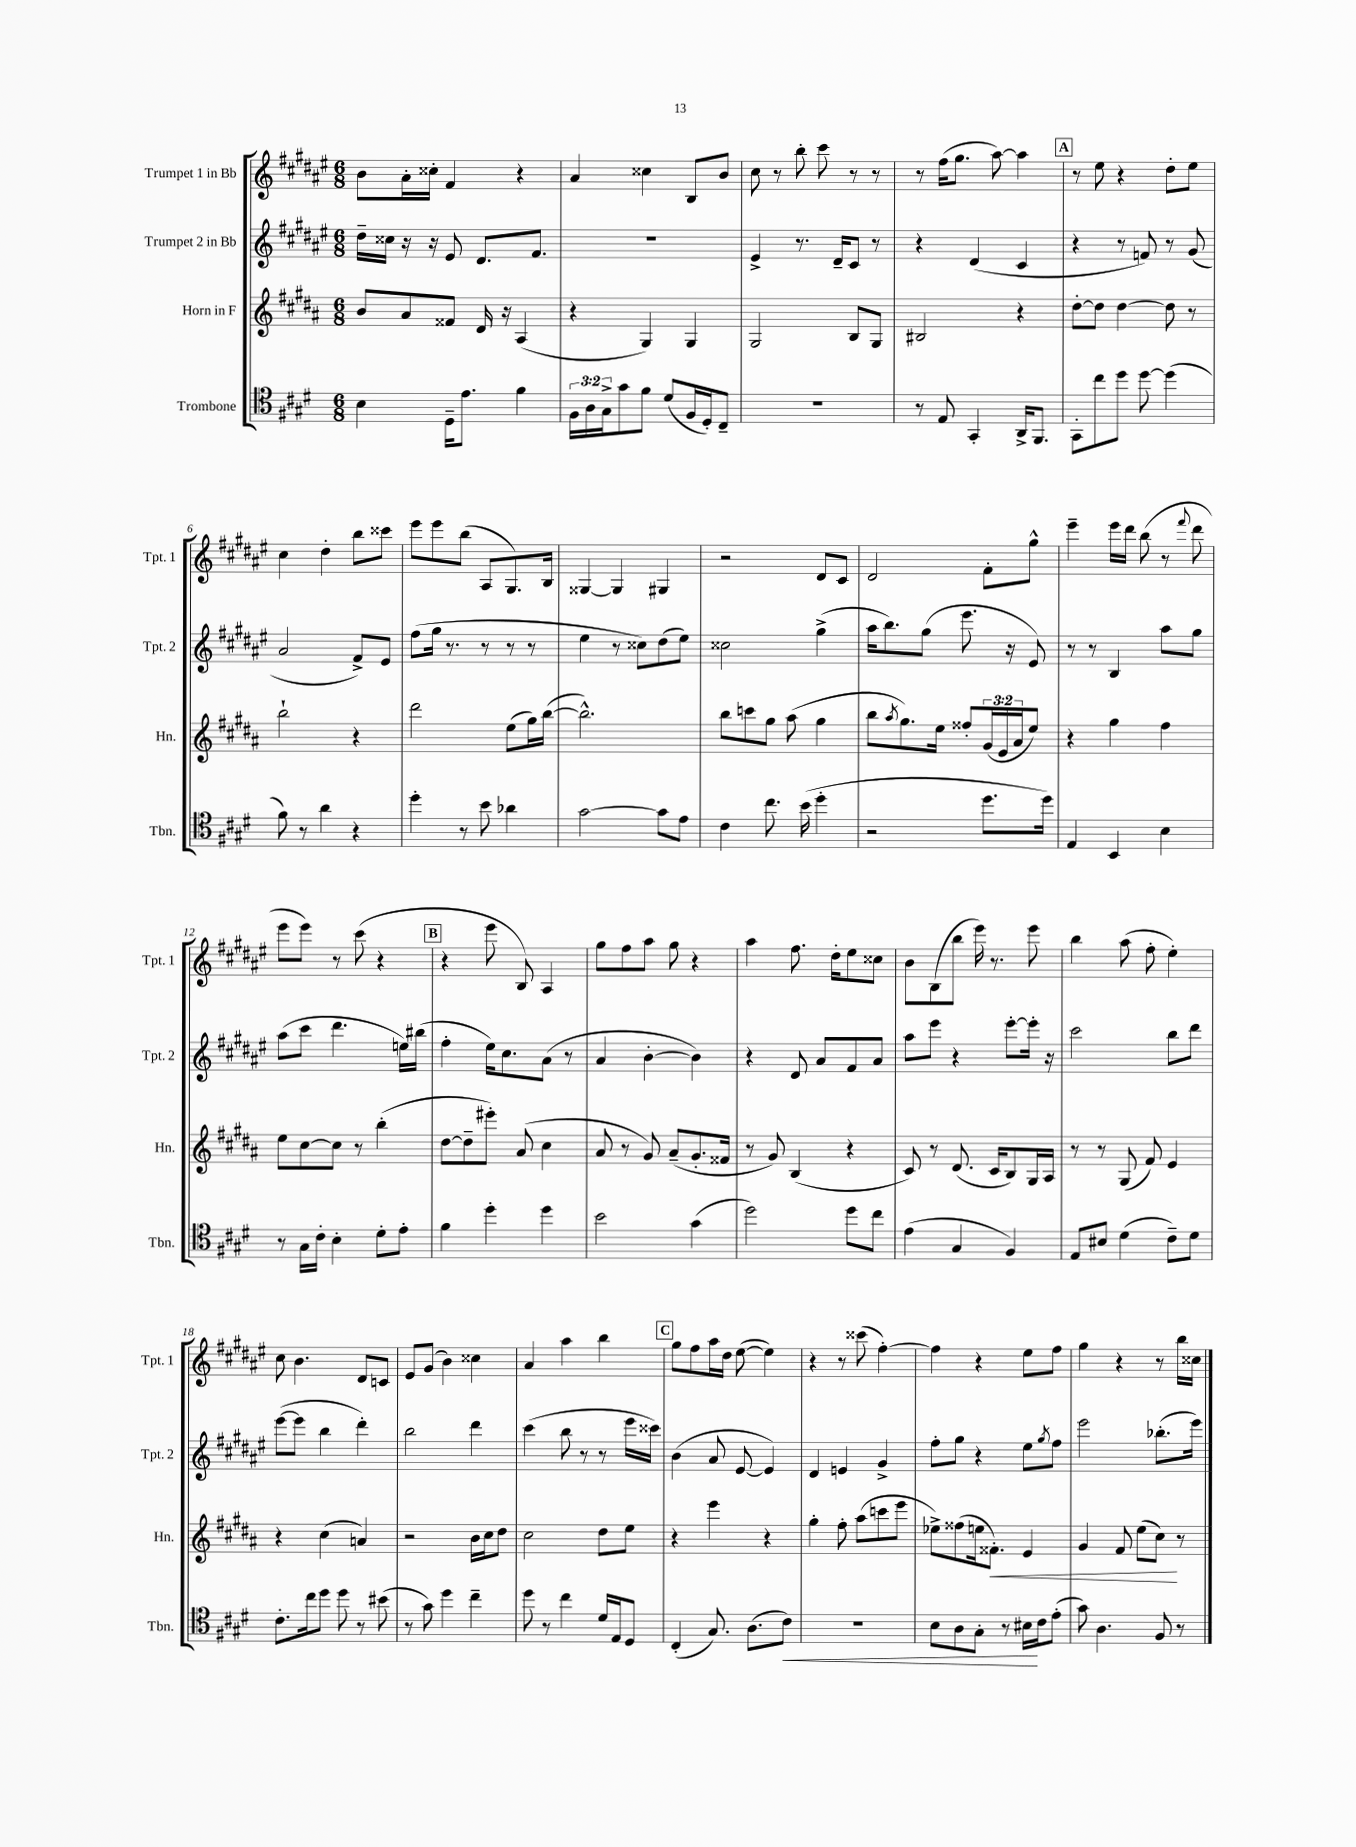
<<
\new StaffGroup <<
\new Staff = "s0" \with { instrumentName = "Trumpet 1 in Bb" shortInstrumentName = "Tpt. 1" } {
    \clef treble \key fis \major \numericTimeSignature \time 6/8
    b'8 ais'16-. cisis''16-. fis'4 r4 |
    ais'4 cisis''4 b8 b'8 |
    cis''8 r8 b''8-. cis'''8 r8 r8 |
    r8 fis''16( gis''8. ais''8~) ais''4 |
    \mark \markup { \box "A" } r8 eis''8 r4 dis''8-. eis''8 |
    cis''4 dis''4-. b''8 cisis'''8 |
    eis'''8 eis'''8 b''8( ais8 gis8.) b16 |
    gisis4~ gisis4 gis4 |
    r2 dis'8 cis'8 |
    dis'2 fis'8-. gis''8-^ |
    eis'''4-- eis'''16 dis'''16 b''8( r8 \appoggiatura { fis'''8 } dis'''8 |
    eis'''8 eis'''8) r8 cis'''8( r4 |
    \mark \markup { \box "B" } r4 eis'''8 b8) ais4 |
    gis''8 fis''8 ais''8 gis''8 r4 |
    ais''4 fis''8. dis''16-. eis''8 cisis''8 |
    b'8 b8( b''8 eis'''16) r8. eis'''8 |
    b''4 ais''8( fis''8-. eis''4-.) |
    cis''8 b'4. dis'8 c'8 |
    eis'8 gis'8( b'4) cisis''4 |
    ais'4 ais''4 b''4 |
    \mark \markup { \box "C" } gis''8 fis''8 ais''16 dis''16 eis''8~( eis''4) |
    r4 r8 cisis'''8( fis''4~-.) |
    fis''4 r4 eis''8 fis''8 |
    gis''4 r4 r8 b''16 cisis''16 \bar "|." |
}
\new Staff = "s1" \with { instrumentName = "Trumpet 2 in Bb" shortInstrumentName = "Tpt. 2" } {
    \clef treble \key fis \major \numericTimeSignature \time 6/8
    dis''16-- cisis''16 r16 r16 eis'8 dis'8. fis'8. |
    R2. |
    eis'4-> r8. dis'16-- cis'8 r8 |
    r4 dis'4( cis'4 |
    \mark \markup { \box "A" } r4 r8 f'8) r8 gis'8( |
    ais'2 fis'8->) eis'8 |
    fis''8( gis''16 r8. r8 r8 r8 |
    eis''4 r8 cisis''8) dis''8( eis''8) |
    cisis''2 gis''4->( |
    ais''16 b''8.) gis''8( eis'''8. r16 eis'8) |
    r8 r8 b4 ais''8 gis''8 |
    ais''8( cis'''8 dis'''4. e''16) bis''16( |
    \mark \markup { \box "B" } fis''4-. eis''16) cis''8. ais'8( r8 |
    ais'4 b'4~-. b'4) |
    r4 dis'8 ais'8 fis'8 ais'8 |
    ais''8 eis'''8 r4 eis'''8~-. eis'''16-. r16 |
    cis'''2 b''8 dis'''8 |
    eis'''8~( eis'''8 b''4 dis'''4-.) |
    b''2 dis'''4 |
    cis'''4( b''8 r8 r8 eis'''16 cisis'''16) |
    \mark \markup { \box "C" } b'4( ais'8 eis'8~ eis'4) |
    dis'4 e'4 gis'4-> |
    fis''8-. gis''8 r4 eis''8 \acciaccatura { gis''8 } fis''8 |
    eis'''2 bes''8.-.( eis'''16) \bar "|." |
}
\new Staff = "s2" \with { instrumentName = "Horn in F" shortInstrumentName = "Hn." } {
    \clef treble \key b \major \numericTimeSignature \time 6/8 \override Staff.TupletNumber.text = #tuplet-number::calc-fraction-text
    b'8 ais'8 fisis'8 dis'16 r16 ais4( |
    r4 gis4) gis4 |
    gis2 b8 gis8 |
    bis2 r4 |
    \mark \markup { \box "A" } dis''8~-. dis''8 dis''4~ dis''8 r8 |
    b''2-! r4 |
    dis'''2 e''8( gis''16) b''16~( |
    b''2.-^) |
    b''8 c'''8 gis''8 ais''8( gis''4 |
    b''8 \acciaccatura { ais''8 } gis''8.) e''16 fisis''8-. \tuplet 3/2 { gis'16( e'16 ais'16 } e''8) |
    r4 gis''4 fis''4 |
    e''8 cis''8~ cis''8 r8 b''4-.( |
    \mark \markup { \box "B" } dis''8~ dis''8-- eis'''8-.) ais'8( cis''4 |
    ais'8 r8 gis'8) ais'8--( gis'8.-. fisis'16 |
    r8 gis'8) b4( r4 |
    cis'8) r8 dis'8.( cis'16 b8) gis16 ais16 |
    r8 r8 gis8( fis'8) e'4 |
    r4 cis''4( a'4) |
    r2 b'16 cis''16 dis''8 |
    cis''2 dis''8 e''8 |
    \mark \markup { \box "C" } r4 e'''4 r4 |
    gis''4-. fis''8-. ais''8( c'''8 e'''8 |
    ees''8->) fisis''8( e''16 fisis'8.-.\<) e'4 |
    gis'4 fis'8 e''8( cis''8\!) r8 \bar "|." |
}
\new Staff = "s3" \with { instrumentName = "Trombone" shortInstrumentName = "Tbn." } {
    \clef tenor \key e \major \numericTimeSignature \time 6/8 \override Staff.TupletNumber.text = #tuplet-number::calc-fraction-text
    b4 dis16-- e'8. fis'4 |
    \tuplet 3/2 { fis16 a16 gis16-> } gis'8 fis'8 dis'8( fis16 dis16-.) cis8-- |
    R2. |
    r8 e8 gis,4-. a,16-> fis,8. |
    \mark \markup { \box "A" } gis,8-. cis''8 dis''8 dis''8~ dis''4( |
    fis'8) r8 a'4 r4 |
    dis''4-. r8 b'8 aes'4 |
    gis'2~ gis'8 e'8 |
    cis'4 cis''8. b'16( dis''4-. |
    r2 dis''8. dis''16) |
    e4 b,4 b4 |
    r8 gis16 cis'16-. b4-. dis'8-. e'8-. |
    \mark \markup { \box "B" } fis'4 dis''4-. dis''4 |
    b'2 gis'4( |
    dis''2) dis''8 cis''8 |
    e'4( gis4 fis4) |
    e8 bis8 dis'4( cis'8--) dis'8 |
    cis'8.-. cis''16 dis''8 dis''8 r8 bis'8( |
    r8 gis'8) dis''4 cis''4-- |
    dis''8 r8 cis''4 dis'16 e16 dis8 |
    \mark \markup { \box "C" } cis4-.( gis8.) a8.( cis'8\<) |
    R2. |
    b8 a8 gis8-. r8 bis16\! cis'16 e'8-.( |
    gis'8) a4. fis8 r8 \bar "|." |
}
>>
>>
